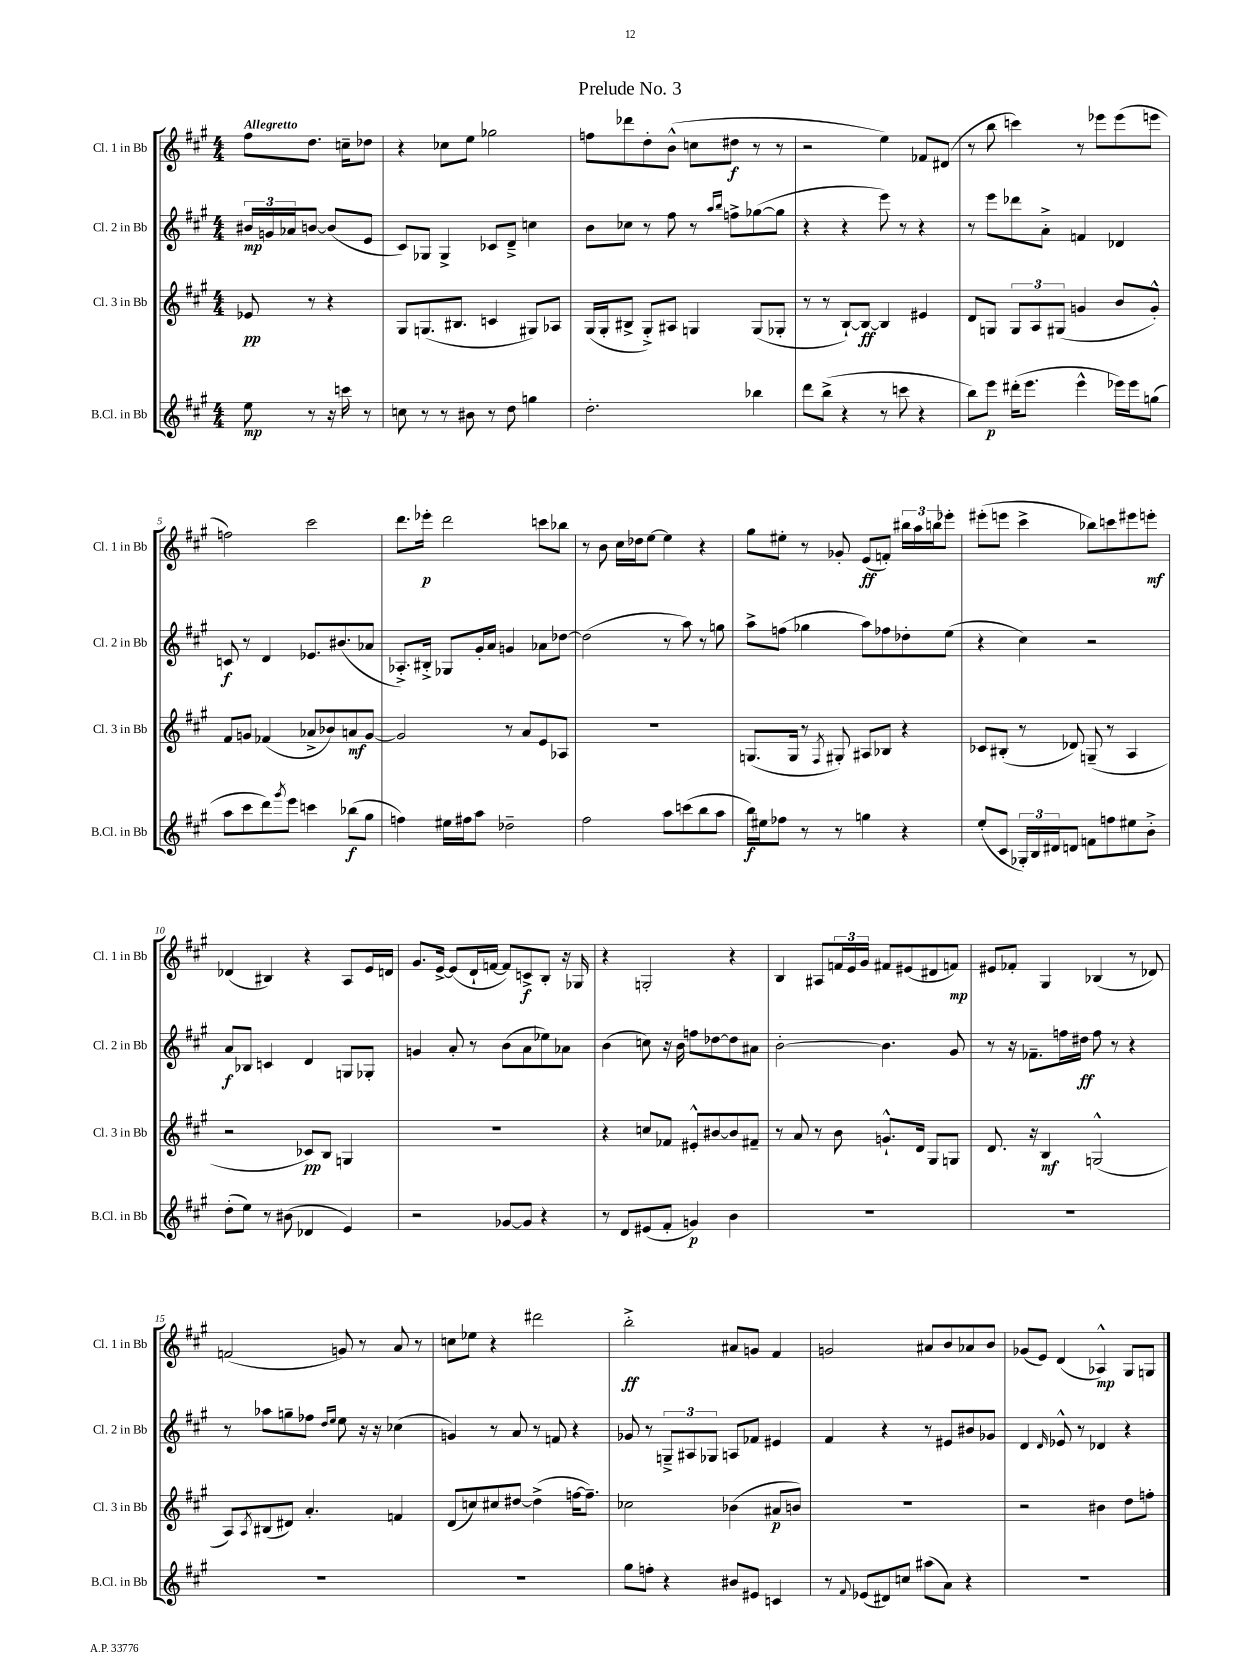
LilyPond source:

\header { title = "Prelude No. 3" }
<<
\new StaffGroup <<
\new Staff = "s0" \with { instrumentName = "Cl. 1 in Bb" shortInstrumentName = "Cl. 1 in Bb" } {
    \clef treble \key a \major \numericTimeSignature \time 4/4 \partial 2 \tempo "Allegretto"
    fis''8 d''8. c''16-- des''8 |
    r4 ces''8 e''8 ges''2 |
    f''8 des'''8 d''8-. b'8-^( c''8 dis''8\f r8 r8 |
    r2 e''4) fes'8 dis'8( |
    r8 b''8 c'''4) r8 ees'''8 ees'''8( e'''8 |
    f''2) cis'''2 |
    d'''8. ees'''16-.\p d'''2 c'''8 bes''8 |
    r8 b'8 cis''16 des''16 e''8~ e''4 r4 |
    gis''8 eis''8-. r8 ges'8-. e'8\ff( f'8-.) \tuplet 3/2 { bis''16 a''16 b''16 } ees'''8-. |
    eis'''8-.( e'''8 cis'''4-> bes''8) c'''8 eis'''8 e'''8-.\mf |
    des'4( bis4) r4 a8 e'16 d'16 |
    gis'8. e'16~-> e'8( d'16-! f'16~ f'8) c'8->\f b8-. r16 ges16 |
    r4 g2-. r4 |
    b4 ais8 \tuplet 3/2 { f'16 e'16 gis'16 } fis'8 eis'8( dis'8 f'8\mp) |
    eis'8 fes'8-. gis4 bes4( r8 des'8) |
    f'2( g'8) r8 a'8 r8 |
    c''8 ees''8 r4 dis'''2 |
    b''2-.->\ff ais'8 g'8 fis'4 |
    g'2 ais'8 b'8 aes'8 b'8 |
    ges'8( e'8) d'4( aes4-^\mp) gis8 g8 \bar "|." |
}
\new Staff = "s1" \with { instrumentName = "Cl. 2 in Bb" shortInstrumentName = "Cl. 2 in Bb" } {
    \clef treble \key a \major \numericTimeSignature \time 4/4 \partial 2
    \tuplet 3/2 { bis'16\mp g'16 aes'16 } b'8~ b'8( e'8 |
    cis'8) ges8 ges4-> ces'8 d'8---> c''4 |
    b'8 ces''8 r8 fis''8 r8 \grace { a''16 b''16 } f''8-> ges''8~( ges''8 |
    r4 r4 e'''8) r8 r4 |
    r8 e'''8 des'''8 a'8-.-> f'4 des'4 |
    c'8\f r8 d'4 ees'8. bis'8.( aes'8 |
    aes8.-.->) bis16-.-> ges8 gis'16-. a'16 g'4 aes'8 des''8~ |
    des''2( r8 a''8) r8 g''8 |
    a''8-> f''8( ges''4 a''8) fes''8 des''8-. e''8( |
    r4 cis''4) r2 |
    a'8\f bes8 c'4 d'4 g8 ges8-. |
    g'4 a'8-. r8 b'8( a'8 ees''8) aes'8 |
    b'4( c''8) r16 b'16 f''8 des''8~ des''8 ais'8 |
    b'2~-. b'4. gis'8 |
    r8 r16 fes'8.-- f''16 dis''16\ff f''8 r8 r4 |
    r8 aes''8 g''8-- fes''8 \grace { d''16 e''16 } e''8 r16 r16 ces''4( |
    g'4) r8 a'8 r8 f'8 r4 |
    ges'8 r8 \tuplet 3/2 { g8---> ais8 ges8 } a8 fes'8 eis'4 |
    fis'4 r4 r8 eis'8 bis'8 ges'8 |
    d'4 \grace { d'16 } ees'8-^ r8 des'4 r4 \bar "|." |
}
\new Staff = "s2" \with { instrumentName = "Cl. 3 in Bb" shortInstrumentName = "Cl. 3 in Bb" } {
    \clef treble \key a \major \numericTimeSignature \time 4/4 \partial 2
    ees'8\pp r8 r4 |
    gis8 g8.( bis8. c'4 gis8) aes8 |
    gis16( gis16-. bis8-> gis8-.->) ais8 g4 g8( ges8-. |
    r8 r8 b8~-!) b8~\ff b4 eis'4 |
    d'8 g8 \tuplet 3/2 { g8 a8 gis8( } g'4 b'8 g'8-.-^) |
    fis'8 g'8 fes'4( aes'8-> bes'8) a'8\mf g'8~ |
    g'2 r8 a'8 e'8 aes8 |
    R1 |
    g8.( g16 r8 \acciaccatura { fis8 } gis8-.) ais8 bes8 r4 |
    ces'8 bis8-.( r8 des'8) g8--( r8 a4 |
    r2 ces'8\pp) b8 g4 |
    R1 |
    r4 c''8 fes'8 eis'8-.-^ bis'8~ bis'8 fis'8-- |
    r8 a'8 r8 b'8 g'8.-!-^ d'16 gis8 g8 |
    d'8. r16 b4\mf g2-^( |
    a8) \acciaccatura { a8 } bis8( dis'8) a'4.-. f'4 |
    d'8( c''8) cis''8 dis''8~ dis''4->( f''16~ f''8.--) |
    ces''2 bes'4( ais'8\p b'8) |
    R1 |
    r2 bis'4 d''8 f''8-. \bar "|." |
}
\new Staff = "s3" \with { instrumentName = "B.Cl. in Bb" shortInstrumentName = "B.Cl. in Bb" } {
    \clef treble \key a \major \numericTimeSignature \time 4/4 \partial 2
    e''8\mp r8 r16 c'''16 r8 |
    c''8 r8 r8 bis'8 r8 d''8 g''4 |
    d''2.-. bes''4 |
    d'''8 b''8->( r4 r8 c'''8 r4 |
    b''8) e'''8\p dis'''16-.( e'''8. e'''4-^ ees'''16) ees'''16 g''8( |
    a''8 cis'''8 d'''8) \acciaccatura { gis'''8 } e'''8 c'''4 bes''8\f( gis''8 |
    f''4) eis''16 fis''16 a''8 des''2-- |
    fis''2 a''8 c'''8( b''8 a''8 |
    b''16\f) eis''16 fes''8 r8 r8 g''4 r4 |
    e''8-.( cis'8 \tuplet 3/2 { ges16-.) b16 dis'16 } d'8 f'8 f''8 eis''8 b'8-.-> |
    d''8-.( e''8) r8 bis'8( des'4 e'4) |
    r2 ges'8~ ges'8 r4 |
    r8 d'8 eis'8( fis'8-. g'4\p) b'4 |
    R1 |
    R1 |
    R1 |
    R1 |
    gis''8 f''8-. r4 bis'8 eis'8 c'4 |
    r8 \appoggiatura { fis'8 } ees'8( dis'8) c''8 ais''8( a'8) r4 |
    R1 \bar "|." |
}
>>
>>
